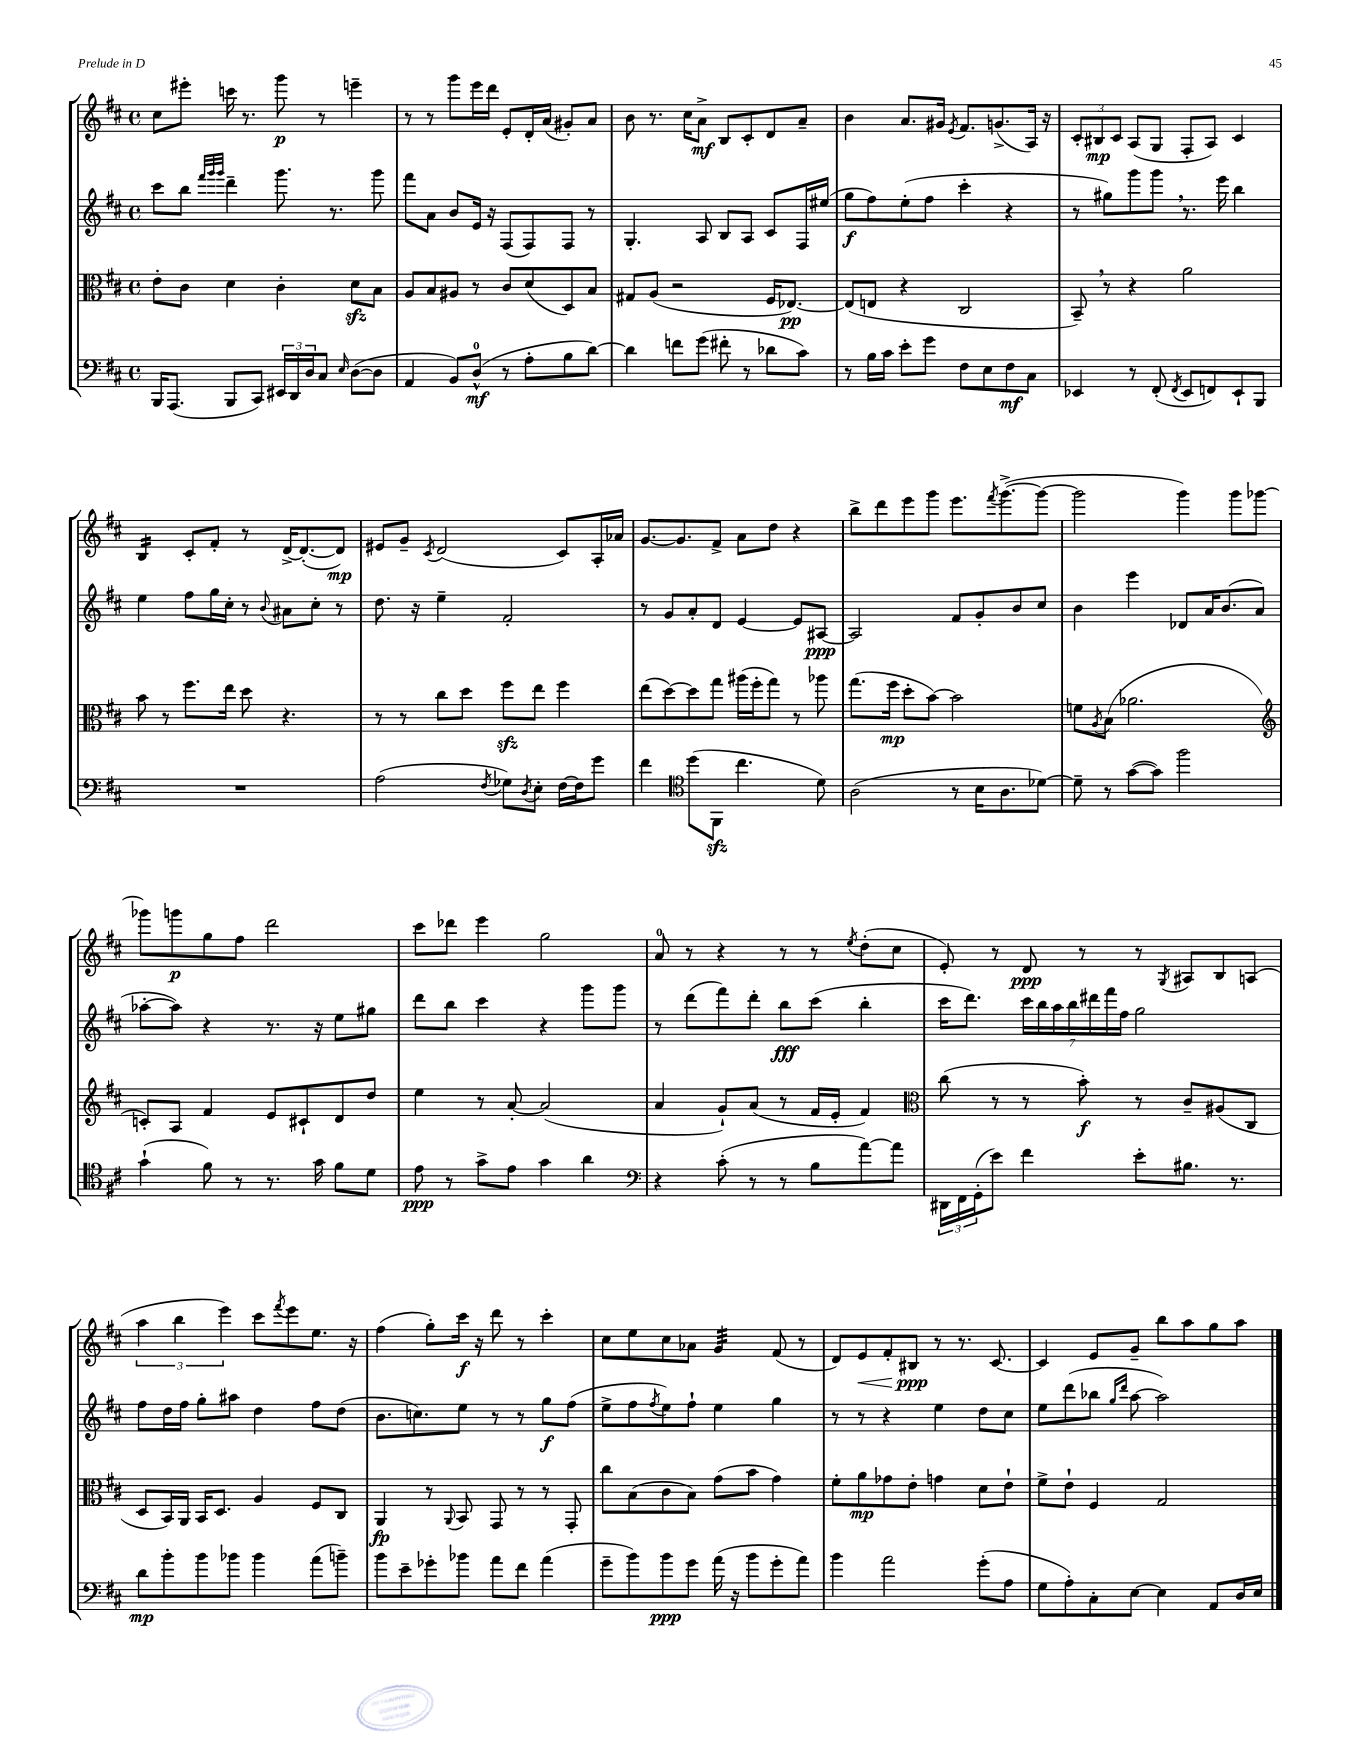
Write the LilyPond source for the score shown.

<<
\new StaffGroup <<
\new Staff = "s0" {
    \clef treble \key d \major \defaultTimeSignature \time 4/4
    cis''8 eis'''8-. c'''16 r8. g'''8\p r8 e'''4-- |
    r8 r8 g'''8 e'''16 d'''16 e'8-. d'16-. a'16( gis'8-.) a'8 |
    b'8 r8. cis''16 a'8->\mf b8 cis'8-. d'8 a'8-- |
    b'4 a'8. gis'16 \acciaccatura { e'8 } fis'8. g'8.->( a16) r16 |
    \tuplet 3/2 { cis'8-. bis8\mp cis'8 } a8( g8 fis8-. a8) cis'4 |
    b4:16 cis'8-. fis'8-. r8 d'16~-> d'8.~-.( d'8\mp) |
    eis'8 g'8-- \acciaccatura { cis'8 } d'2( cis'8) a16-. aes'16 |
    g'8.~ g'8. fis'8-> a'8 d''8 r4 |
    b''8-> d'''8 e'''8 g'''8 e'''8. \acciaccatura { fis'''8 } g'''8.~->( g'''8~ |
    g'''2 g'''4) g'''8 ges'''8~ |
    ges'''8 g'''8\p g''8 fis''8 d'''2 |
    cis'''8 des'''8 e'''4 g''2 |
    a'8-0 r8 r4 r8 r8 \acciaccatura { e''8 } d''8-.( cis''8 |
    e'8-.) r8 d'8\ppp r8 r8 \acciaccatura { g8 } ais8 b8 a8( |
    \tuplet 3/2 { a''4 b''4 e'''4) } cis'''8 \acciaccatura { fis'''8 } e'''8 e''8. r16 |
    fis''4( g''8-.) cis'''16\f r16 d'''8 r8 cis'''4-. |
    cis''8 e''8 cis''8 aes'8 g'4:32 fis'8( r8 |
    d'8) e'8\< fis'8-. bis8\ppp\! r8 r8. cis'8.~ |
    cis'4 e'8 g'8-- b''8 a''8 g''8 a''8 \bar "|." |
}
\new Staff = "s1" {
    \clef treble \key d \major \defaultTimeSignature \time 4/4
    cis'''8 b''8 \grace { fis'''32 g'''32 g'''32 } d'''4-- g'''8. r8. g'''8 |
    fis'''8 a'8 b'8 e'16 r16 fis8( fis8) fis8 r8 |
    g4.-. a8 b8 a8 cis'8 fis16 eis''16( |
    g''8\f fis''8) e''8-.( fis''8 cis'''4-. r4 |
    r8 gis''8) g'''8 g'''8 \breathe r8. e'''16 b''4 |
    e''4 fis''8 g''16 cis''16-. r8 \appoggiatura { b'8 } ais'8 cis''8-. r8 |
    d''8. r16 e''4-- fis'2-. |
    r8 g'8 a'8-. d'8 e'4~ e'8 ais8~\ppp |
    ais2 fis'8 g'8-. b'8 cis''8 |
    b'4 e'''4 des'8 a'16 b'8.( a'8 |
    aes''8~-. aes''8) r4 r8. r16 e''8 gis''8 |
    d'''8 b''8 cis'''4 r4 g'''8 g'''8 |
    r8 d'''8( fis'''8) d'''8-. b''8\fff cis'''8( b''4-. |
    cis'''16 d'''8.) \tuplet 7/4 { cis'''16 b''16 a''16 b''16 dis'''16 fis'''16 fis''16 } g''2 |
    fis''8 d''16 fis''16 g''8-. ais''8 d''4 fis''8 d''8( |
    b'8. c''8.) e''8 r8 r8 g''8\f fis''8( |
    e''8-> fis''8 \acciaccatura { fis''8 } e''8) fis''8-! e''4 g''4 |
    r8 r8 r4 e''4 d''8 cis''8 |
    e''8 d'''8( bes''8 \grace { g''16 d'''16 } a''8~ a''2) \bar "|." |
}
\new Staff = "s2" {
    \clef alto \key d \major \defaultTimeSignature \time 4/4
    e'8-. cis'8 d'4 cis'4-. d'8\sfz b8 |
    a8 b8 ais8 r8 cis'8 d'8( d8) b8 |
    gis8 a8( r2 fis16 ees8.~\pp) |
    ees8( e8 r4 cis2 |
    b,8--) \breathe r8 r4 a'2 |
    b'8 r8 fis''8. e''16 d''8 r4. |
    r8 r8 cis''8 d''8 fis''8\sfz e''8 fis''4 |
    e''8( d''8~) d''8 g''8 ais''16( fis''16-. g''8) r8 aes''8 |
    g''8.( fis''16\mp d''8-. b'8~) b'2 |
    f'8 \acciaccatura { a8 } b8( aes'2. |
    \clef treble c'8-.) a8 fis'4 e'8 cis'8-! d'8 d''8 |
    e''4 r8 a'8~-. a'2( |
    a'4 g'8-!) a'8( r8 fis'16 e'16-. fis'4) |
    \clef alto cis''8( r8 r8 b'8-.\f) r8 cis'8-- ais8( cis8 |
    d8 b,16) a,16 b,16 d8. a4 fis8 cis8 |
    a,4\fp r8 \appoggiatura { a,8 } b,8 g,8 r8 r8 g,8-. |
    cis''8 b8( cis'8 b8) g'8( b'8 g'4) |
    fis'8-. a'8\mp ges'8 e'8-. g'4 d'8 e'8-! |
    fis'8-> e'8-! fis4 g2 \bar "|." |
}
\new Staff = "s3" {
    \clef bass \key d \major \defaultTimeSignature \time 4/4
    b,,16 a,,8.( b,,8 cis,8) \tuplet 3/2 { eis,16 d,16 d16 } cis8 \grace { e16 } d8~( d8 |
    a,4 b,8) d8-0-^\mf( r8 a8-. b8 d'8~) |
    d'4 f'8 g'8( fis'8-. r8 des'8 cis'8) |
    r8 b16 cis'16 e'8-. g'8 fis8 e8 fis8\mf cis8 |
    ees,4 r8 fis,8-.( \acciaccatura { fis,8 } ees,8 f,8) ees,8-! b,,8 |
    R1 |
    a2( \acciaccatura { fis8 } ges8) \acciaccatura { d8 } e8-. fis16~ fis16 g'8 |
    fis'4 \clef tenor d''8( fis,8\sfz cis''4. d'8) |
    a2( r8 b16 a8. des'8~) |
    des'8-- r8 g'8~( g'8) fis''2 |
    g'4-!( fis'8) r8 r8. g'16 fis'8 d'8 |
    e'8\ppp r8 g'8-> e'8 g'4 a'4 |
    \clef bass r4 cis'8-.( r8 r8 b8 a'8~) a'8 |
    \tuplet 3/2 { dis,16 fis,16 g,16-.( } e'8) fis'4 e'8-. bis8. r8. |
    d'8\mp b'8-. b'8 bes'8 bes'4 a'8( b'8--) |
    b'8 e'8-- ges'8-. bes'8 a'8 fis'8 a'4( |
    g'8-- b'8) b'8\ppp g'8 a'16( r16 b'8 g'8-. a'8) |
    b'4 a'2 g'8-.( a8 |
    g8 a8-.) cis8-. e8~ e4 a,8 d16 e16 \bar "|." |
}
>>
>>
\layout { \context { \Score \remove "Bar_number_engraver" } }
